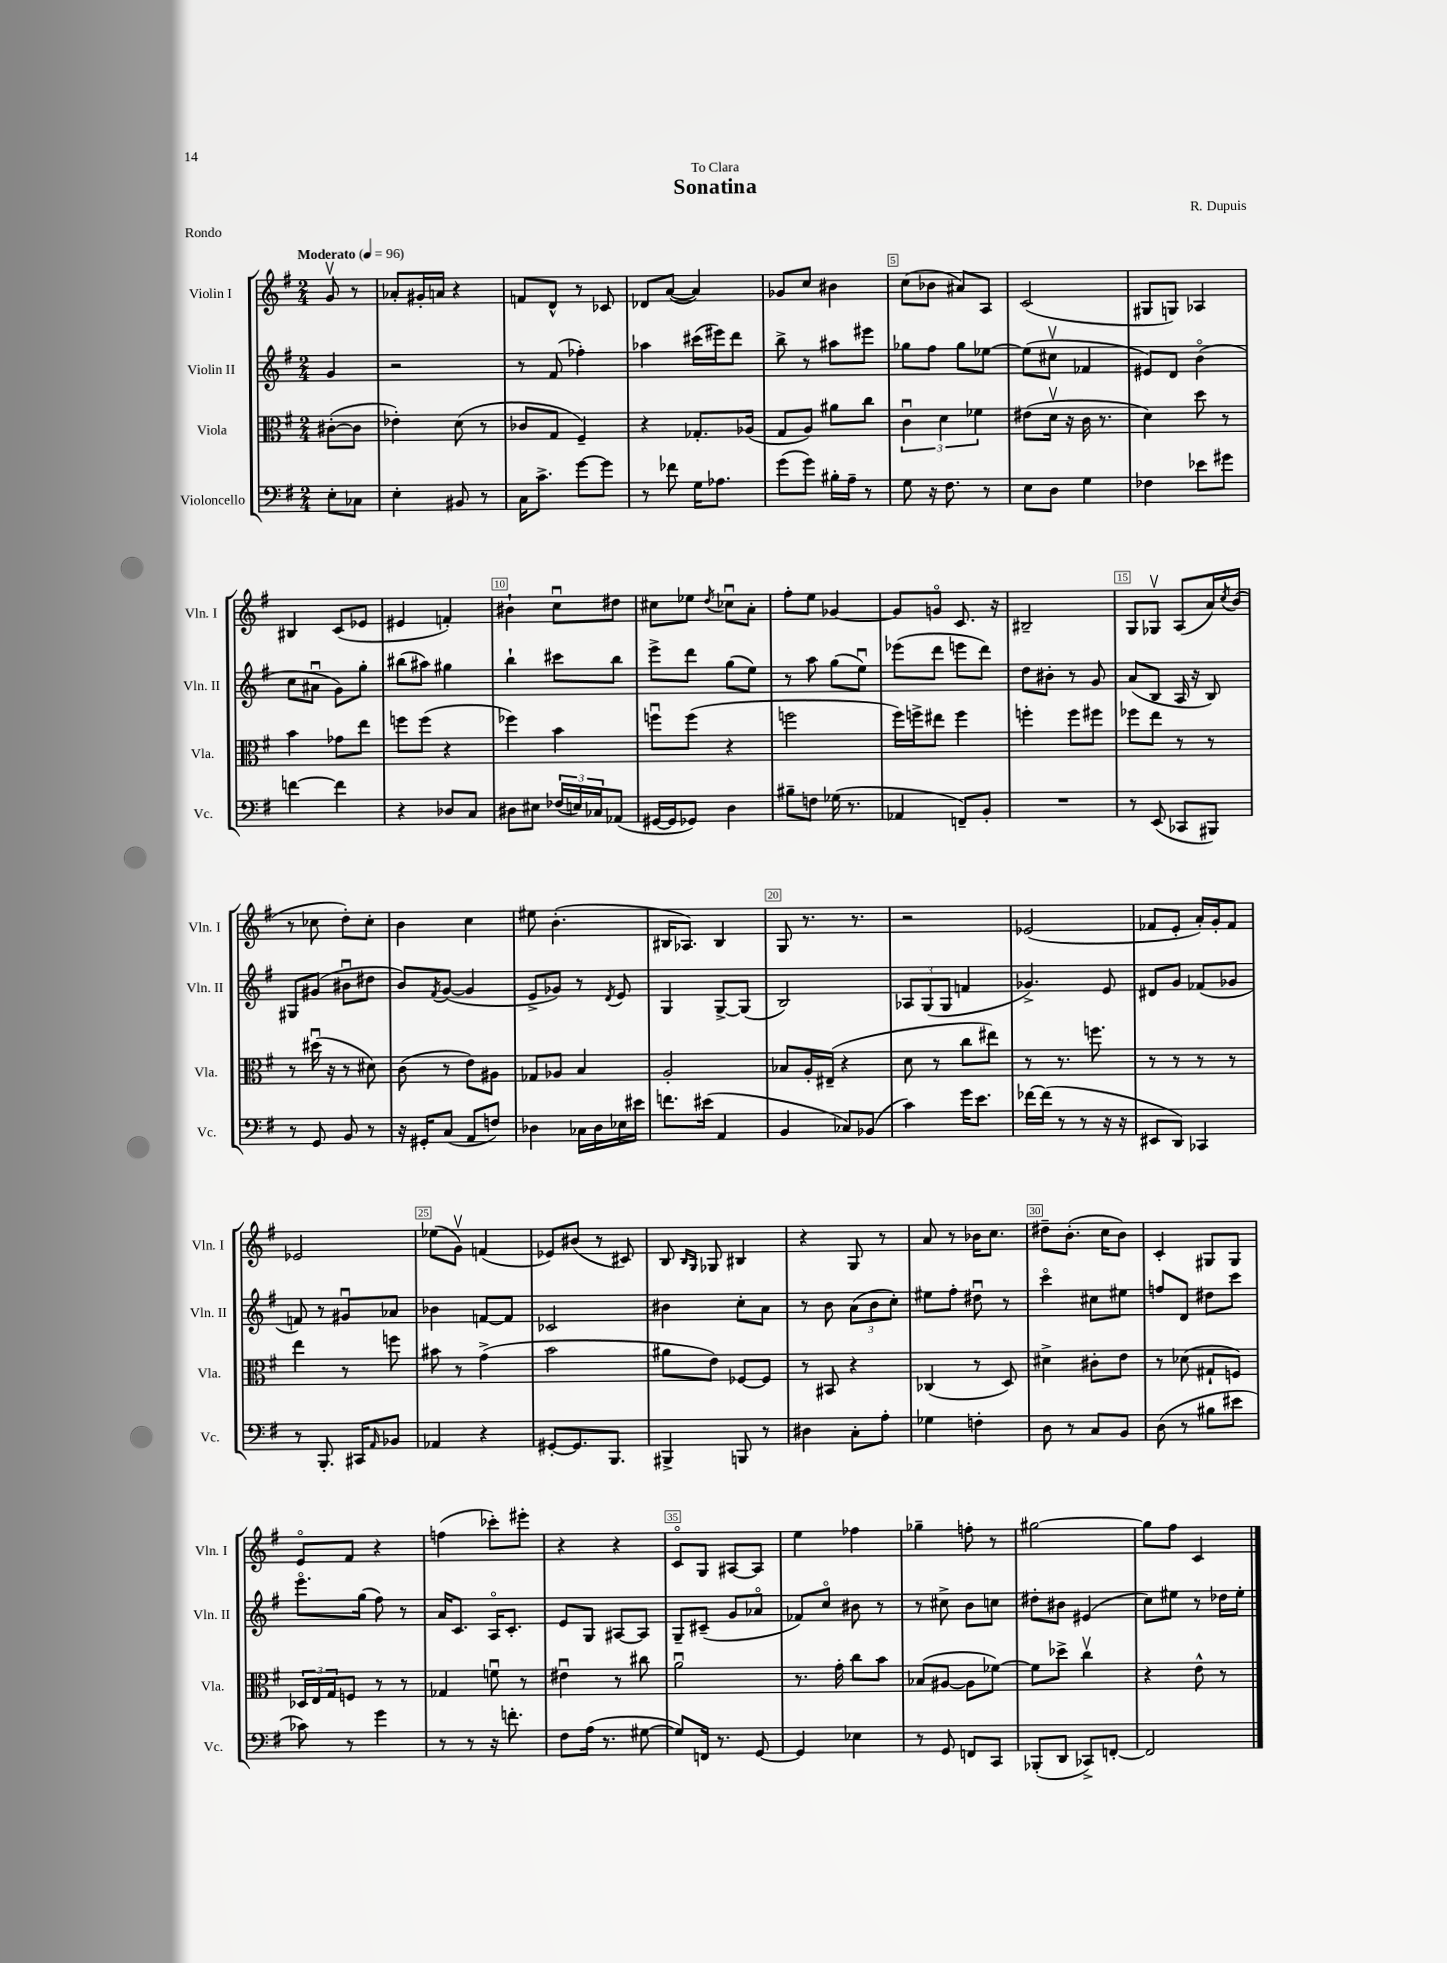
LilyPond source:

\header { title = "Sonatina" composer = "R. Dupuis" dedication = "To Clara" piece = "Rondo" }
<<
\new StaffGroup <<
\new Staff = "s0" \with { instrumentName = "Violin I" shortInstrumentName = "Vln. I" } {
    \clef treble \key g \major \numericTimeSignature \time 2/4 \partial 4 \tempo "Moderato" 4 = 96
    g'8\upbow r8 |
    aes'8-. gis'16-. a'16 r4 |
    f'8 d'8-^ r8 ces'8 |
    des'8 a'8~( a'4) |
    ges'8 c''8 bis'4 |
    c''8( bes'8 ais'8) a8 |
    c'2( |
    gis8 g8) aes4 |
    bis4 c'8( ees'8 |
    eis'4 f'4-.) |
    bis'4-! c''8\downbow dis''8 |
    cis''8 ees''8 \acciaccatura { d''8 } ces''8\downbow a'8-. |
    fis''8-. e''8 ges'4~ |
    ges'8 g'8\flageolet c'8. r16 |
    bis2-- |
    g8 ges8\upbow a8( a'16) \acciaccatura { c''8 } b'16( |
    r8 ces''8 d''8-.) ces''8-. |
    b'4 c''4 |
    eis''8 b'4.-.( |
    bis16 aes8.) bis4 |
    g8 r8. r8. |
    r2 |
    ees'2( |
    fes'8 e'8-. a'16-.) g'16-. fes'8 |
    ees'2 |
    ees''8( g'8\upbow) f'4( |
    ees'8) bis'8( r8 cis'8) |
    b8 \grace { b16 g16 } ges8 bis4 |
    r4 g8 r8 |
    a'8 r8 bes'16 c''8. |
    dis''8-- b'8.-.( c''16 b'8) |
    c'4-. gis8 gis8 |
    e'8\flageolet fis'8 r4 |
    f''4( ces'''8-.) eis'''8-. |
    r4 r4 |
    c'8\flageolet g8 ais8~ ais8 |
    e''4 fes''4 |
    ges''4-- f''8-. r8 |
    gis''2~ |
    gis''8 fis''8 c'4 \bar "|." |
}
\new Staff = "s1" \with { instrumentName = "Violin II" shortInstrumentName = "Vln. II" } {
    \clef treble \key g \major \numericTimeSignature \time 2/4 \partial 4
    g'4 |
    r2 |
    r8 fis'8( fes''4-.) |
    aes''4 cis'''16( eis'''16) d'''8 |
    b''8-> r8 ais''8 eis'''8 |
    ges''8 fis''8 ges''8 ees''8~ |
    ees''8( cis''8\upbow fes'4 |
    eis'8) d'8 b'4\flageolet( |
    c''8 ais'8\downbow g'8) g''8-. |
    bis''8( ais''8) gis''4 |
    b''4-! cis'''8 b''8 |
    e'''8-> d'''8 g''8( e''8) |
    r8 a''8 g''8( e''8\downbow) |
    ees'''8( d'''8 e'''8 d'''8) |
    d''8 bis'8-. r8 g'8 |
    a'8( b8 a16 r16 b8) |
    gis8 gis'8( bis'8\downbow dis''8 |
    b'8) \acciaccatura { fis'8 } g'8~( g'4 |
    e'8-> ges'8) r8 \acciaccatura { d'8 } e'8 |
    g4 g8~-> g8( |
    b2) |
    \tuplet 3/2 { aes8 g8( g8 } f'4 |
    ges'4.->) e'8 |
    dis'8 g'8 fes'8( ges'8 |
    f'8) r8 gis'8\downbow aes'8 |
    bes'4 f'8~ f'8 |
    ces'2 |
    bis'4 c''8-. a'8 |
    r8 b'8 \tuplet 3/2 { a'8( b'8 c''8-.) } |
    eis''8 fis''8-. dis''8\downbow r8 |
    c'''4\flageolet cis''8 eis''8 |
    f''8 d'8 dis''8 c'''8 |
    e'''8.\flageolet g''16( fis''8) r8 |
    a'16 c'8. a16\flageolet c'8.-. |
    e'8 g8 ais8~ ais8 |
    g8-- cis'8--( g'8 aes'8\flageolet |
    fes'8) c''8\flageolet bis'8 r8 |
    r8 cis''8-> b'8 c''8 |
    dis''8-. bis'8 eis'4( |
    c''8) eis''8 r8 des''16 eis''16-. \bar "|." |
}
\new Staff = "s2" \with { instrumentName = "Viola" shortInstrumentName = "Vla." } {
    \clef alto \key g \major \numericTimeSignature \time 2/4 \partial 4
    cis'8~-.( cis'8 |
    ees'4-.) d'8( r8 |
    ces'8 g8 fis4--) |
    r4 ges8.-. aes16( |
    g8 a8) ais'8 c''8 |
    \tuplet 3/2 { c'4\downbow d'4 fes'4 } |
    eis'8( d'16\upbow r16 c'16 r8. |
    d'4) d''8 r8 |
    b'4 ges'8 e''8 |
    f''8 f''8( r4 |
    fes''4) b'4 |
    f''8\downbow f''8( r4 |
    f''2 |
    fis''16) f''16-> eis''8 f''4 |
    f''4-. f''8 fis''8 |
    fes''8 e''8 r8 r8 |
    r8 dis''16\downbow( r16 r8 dis'8) |
    c'8( r8 e'8) ais8 |
    ges8 aes8 b4 |
    a2-. |
    bes8 a16-. eis16--( r4 |
    d'8 r8 c''8 eis''8) |
    r8 r8. f''8. |
    r8 r8 r8 r8 |
    e''4 r8 f''8 |
    bis'8 r8 g'4->( |
    b'2 |
    ais'8 e'8) fes8~ fes8 |
    r8 bis,8 r4 |
    ces4( r8 d8) |
    dis'4-> cis'8-. e'8 |
    r8 des'8( gis8-! f8) |
    \tuplet 3/2 { des16 e16 g16 } f8 r8 r8 |
    ges4 f'8\downbow r8 |
    eis'4\downbow r8 cis''8 |
    a'2\downbow |
    r8. g'16-. c''8 b'8 |
    bes8( ais8~ ais8 fes'8~) |
    fes'8 des''8-> c''4\upbow |
    r4 e'8-^ r8 \bar "|." |
}
\new Staff = "s3" \with { instrumentName = "Violoncello" shortInstrumentName = "Vc." } {
    \clef bass \key g \major \numericTimeSignature \time 2/4 \partial 4
    e8-. ces8 |
    e4-. bis,8 r8 |
    c16 c'8.-> g'8~ g'8 |
    r8 fes'8 g16 aes8. |
    g'8( g'8) bis16-. a16-- r8 |
    g8 r16 fis8. r8 |
    e8 d8 g4 |
    fes4 ees'8 gis'8 |
    f'4~ f'4 |
    r4 des8 c8 |
    dis8 eis8 \tuplet 3/2 { fes16( e16) ces16 } aes,8( |
    gis,16~ gis,16 ges,8) d4 |
    bis8-- f8 ges16( r8. |
    aes,4 f,8--) b,8-. |
    R2 |
    r8 e,8( ces,8 bis,,8) |
    r8 g,8 b,8 r8 |
    r16 gis,16-. c8( a,8 f8) |
    des4 ces16 des16 ees16 eis'16 |
    f'8. eis'16( a,4 |
    b,4 ces8) bes,8( |
    c'4) g'16 e'8. |
    fes'16~ fes'16( r8 r8 r16 r16 |
    eis,8 d,8) ces,4 |
    r8 b,,8.-. cis,16 \grace { a,16 } bes,8 |
    aes,4 r4 |
    gis,8~-. gis,8. b,,8. |
    bis,,4-> b,,8 r8 |
    dis4 c8-. a8-. |
    ges4 f4-. |
    d8 r8 c8 b,8 |
    d8( r8 bis8 eis'8 |
    ces'8) r8 g'4 |
    r8 r8 r16 f'8.-. |
    fis8 a16( r8. gis8~ |
    gis8) f,16 r8. g,8~ |
    g,4 ees4 |
    r8 g,8 f,8 c,8 |
    bes,,8-.( d,8 ces,8->) f,8~-. |
    f,2 \bar "|." |
}
>>
>>
\layout { \context { \Score \override BarNumber.break-visibility = ##(#f #t #t) barNumberVisibility = #(every-nth-bar-number-visible 5) \override BarNumber.stencil = #(make-stencil-boxer 0.1 0.3 ly:text-interface::print) } }
